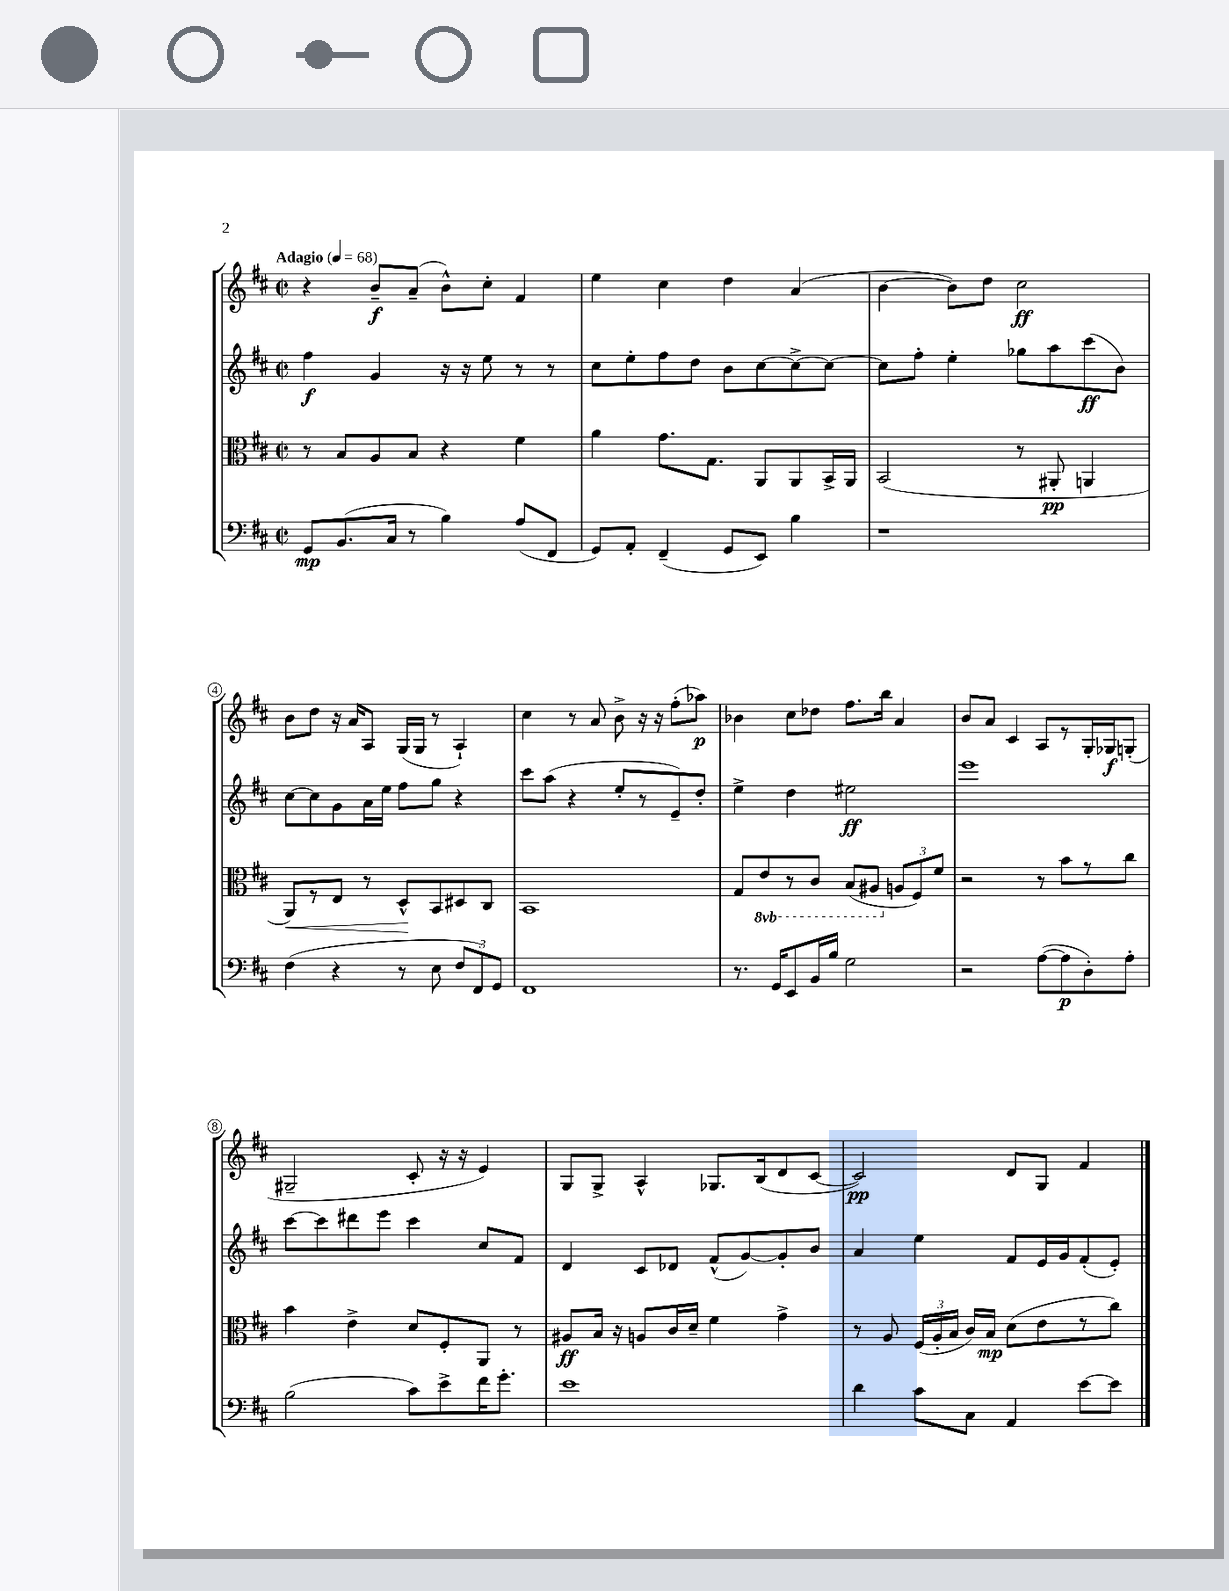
<<
\new StaffGroup <<
\new Staff = "s0" {
    \clef treble \key d \major \defaultTimeSignature \time 2/2 \tempo "Adagio" 4 = 68
    \autoBeamOff r4 b'8[--\f a'8]--( b'8[-^) cis''8]-. fis'4 |
    e''4 cis''4 d''4 a'4( |
    b'4~ b'8[) d''8] cis''2\ff |
    b'8[ d''8] r16 a'16[ a8] g16[( g16] r8 a4-!) |
    cis''4 r8 a'8 b'8-> r16 r16 fis''8[-.( aes''8]\p) |
    bes'4 cis''8[ des''8] fis''8.[ b''16] a'4 |
    b'8[ a'8] cis'4 a8[ r8 g16-. ges16\f g8]-.( |
    gis2-- cis'8-. r16 r16 e'4) |
    g8[ g8]-> a4-^ ges8.[ b16( d'8 cis'8]~ |
    cis'2\pp) d'8[ g8] fis'4 \bar "|." |
}
\new Staff = "s1" {
    \clef treble \key d \major \defaultTimeSignature \time 2/2
    \autoBeamOff fis''4\f g'4 r16 r16 e''8 r8 r8 |
    cis''8[ e''8-. fis''8 d''8] b'8[ cis''8~ cis''8~-> cis''8]~ |
    cis''8[ fis''8]-. e''4-. ges''8[ a''8 cis'''8\ff( b'8]) |
    cis''8[~ cis''8 g'8 a'16 e''16] fis''8[ g''8] r4 |
    cis'''8[ a''8]( r4 e''8[-. r8 e'8--) d''8]-. |
    e''4-> d''4 eis''2\ff |
    e'''1 |
    cis'''8[~ cis'''8 dis'''8 e'''8] cis'''4 cis''8[ fis'8] |
    d'4 cis'8[ des'8] fis'8[-^( g'8~) g'8-. b'8] |
    a'4 e''4 fis'8[ e'16 g'16 fis'8-.( e'8]-.) \bar "|." |
}
\new Staff = "s2" {
    \clef alto \key d \major \defaultTimeSignature \time 2/2 \set Staff.ottavationMarkups = #ottavation-simple-ordinals
    \autoBeamOff r8 b8[ a8 b8] r4 fis'4 |
    a'4 g'8.[ g8.] a,8[ a,8 b,16-> a,16] |
    b,2( r8 ais,8-.\pp a,4 |
    a,8[\<) r8 e8] r8 d8[-^\! b,8 dis8 cis8] |
    b,1 |
    g8[ \ottava #-1 e8 r8 cis8] b,8[( ais,8] \ottava #0 \tuplet 3/2 { a!8[ fis8) fis'8] } |
    r2 r8 b'8[ r8 cis''8] |
    b'4 e'4-> d'8[ fis8-. a,8] r8 |
    ais8[\ff b16] r16 a8[ cis'16 d'16]-- fis'4 g'4-> |
    r8 a8 \tuplet 3/2 { fis16[( a16-. b16] } cis'16[) b16]\mp d'8[( e'8 r8 cis''8]) \bar "|." |
}
\new Staff = "s3" {
    \clef bass \key d \major \defaultTimeSignature \time 2/2
    \autoBeamOff g,8[\mp b,8.( cis16] r8 b4) a8[( fis,8] |
    g,8[) a,8]-. fis,4--( g,8[ e,8]) b4 |
    r1 |
    fis4( r4 r8 e8 \tuplet 3/2 { fis8[ fis,8) g,8] } |
    fis,1 |
    r8. g,16[ e,8 b,16 b16] g2 |
    r2 a8[~( a8\p d8-.) a8]-. |
    b2( cis'8[) e'8-> fis'16 g'8.]-. |
    e'1 |
    d'4 cis'8[ cis8] a,4 e'8[~ e'8] \bar "|." |
}
>>
>>
\layout { \context { \Score \override BarNumber.stencil = #(make-stencil-circler 0.1 0.3 ly:text-interface::print) } }
